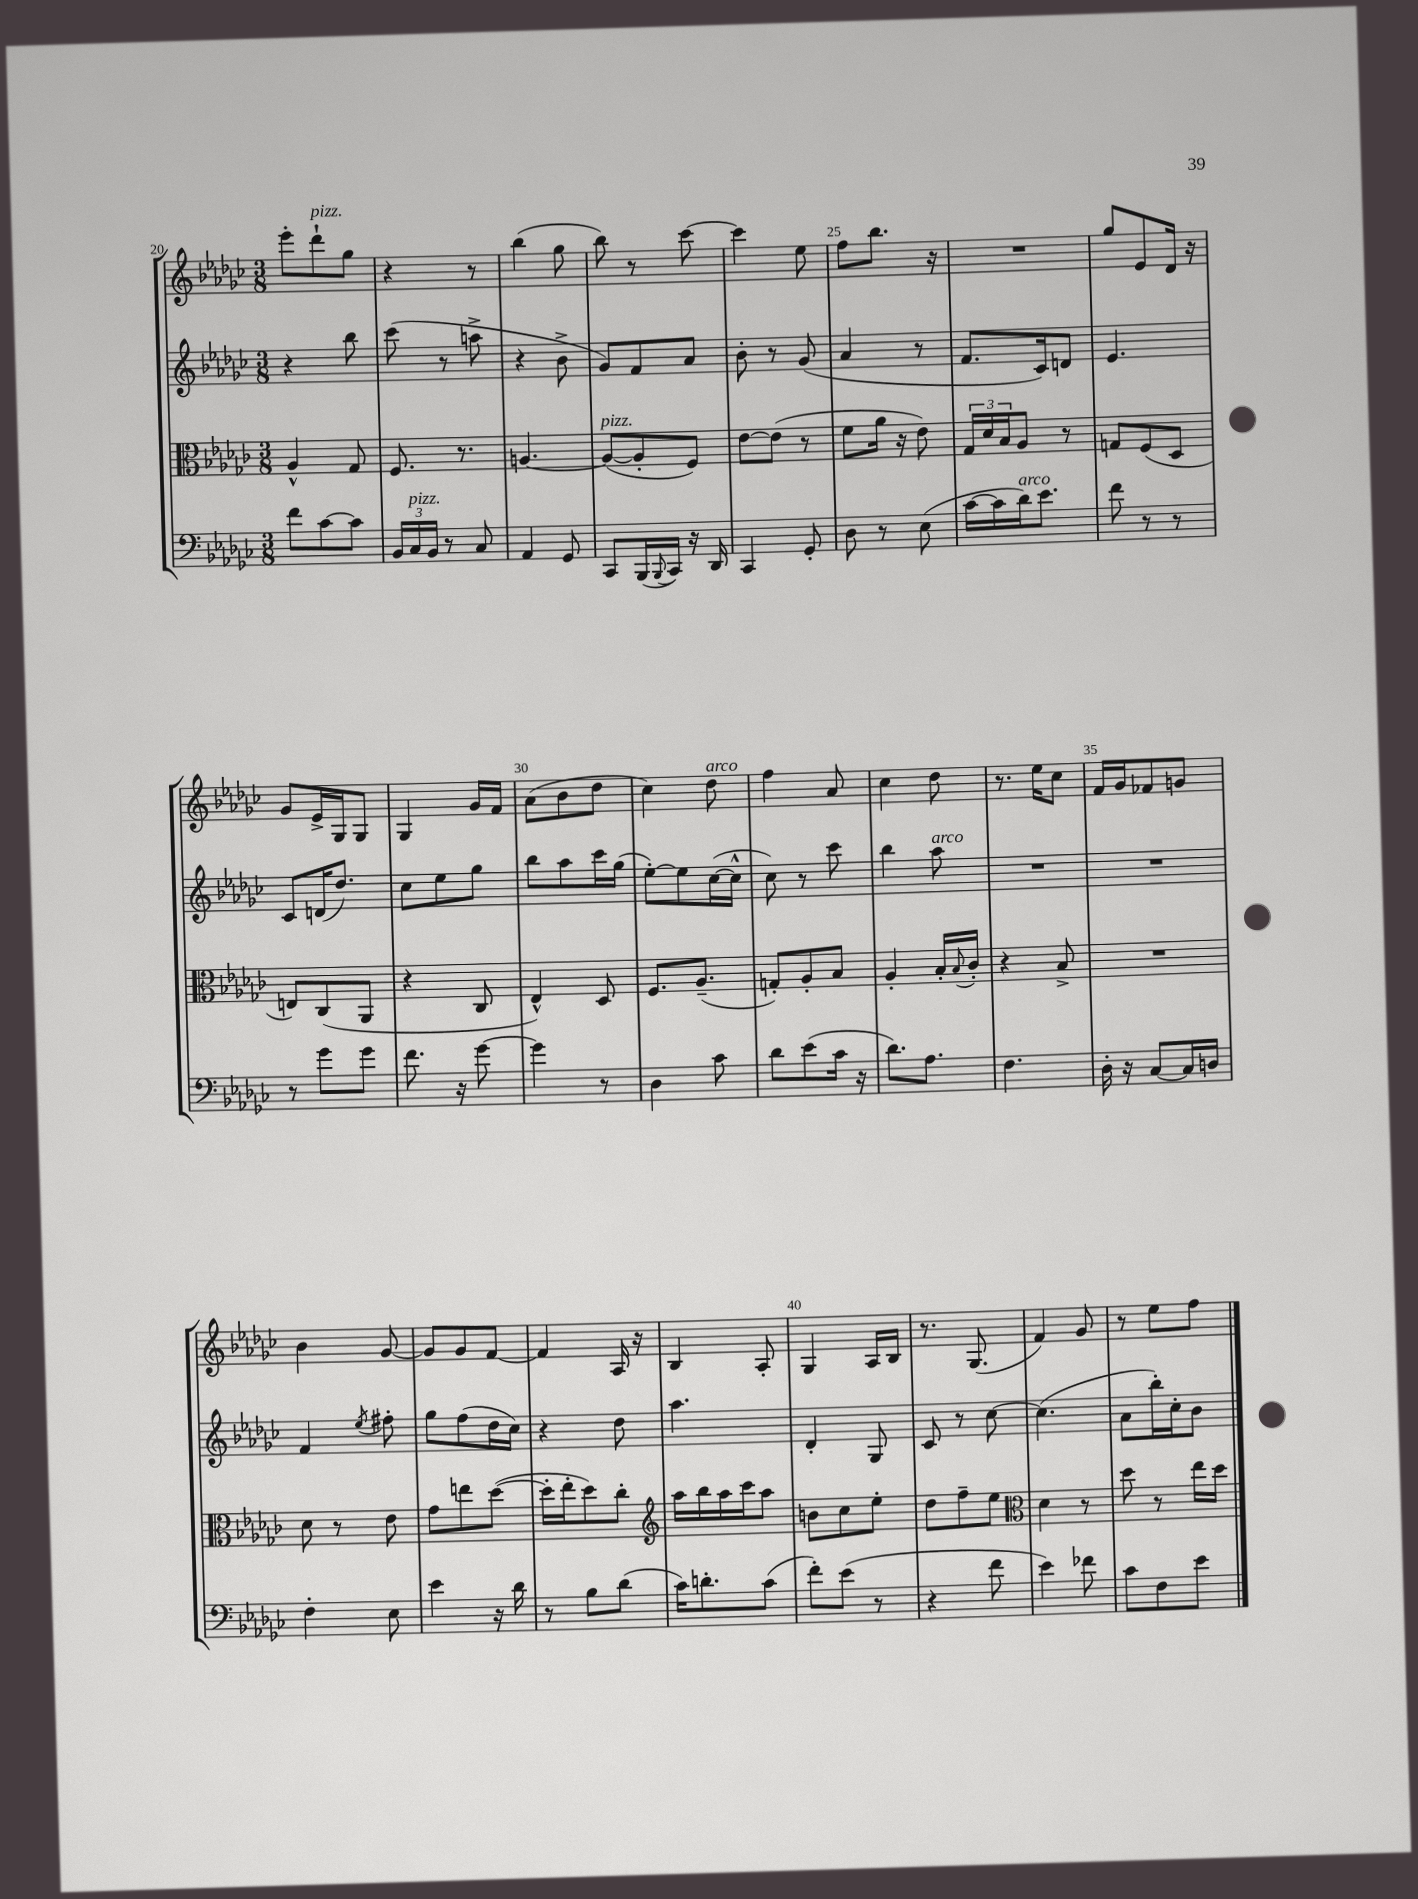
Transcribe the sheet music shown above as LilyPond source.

<<
\new StaffGroup <<
\new Staff = "s0" {
    \clef treble \key ges \major \numericTimeSignature \time 3/8
    ees'''8-. des'''8-!^\markup { \italic "pizz." } ges''8 |
    r4 r8 |
    bes''4( ges''8 |
    bes''8) r8 ces'''8~ |
    ces'''4 ees''8 |
    f''8 bes''8. r16 |
    R4. |
    ges''8 ees'8 des'16 r16 |
    ges'8 ees'16-> ges16 ges8 |
    ges4 ges'16 f'16 |
    aes'8( bes'8 des''8 |
    ces''4) des''8^\markup { \italic "arco" } |
    f''4 aes'8 |
    ces''4 des''8 |
    r8. ees''16 ces''8 |
    f'16 ges'16 fes'8 g'8 |
    bes'4 ges'8~ |
    ges'8 ges'8 f'8~ |
    f'4 aes16 r16 |
    bes4 aes8-. |
    ges4 aes16 bes16 |
    r8. ges8.( |
    f'4) ges'8 |
    r8 ees''8 f''8 \bar "|." |
}
\new Staff = "s1" {
    \clef treble \key ges \major \numericTimeSignature \time 3/8
    r4 bes''8 |
    ces'''8( r8 a''8-> |
    r4 bes'8-> |
    ges'8) f'8 aes'8 |
    bes'8-. r8 ges'8( |
    aes'4 r8 |
    f'8. ces'16) d'8 |
    ees'4. |
    ces'8 d'16( des''8.) |
    ces''8 ees''8 ges''8 |
    bes''8 aes''8 ces'''16 ges''16( |
    ees''8~-.) ees''8 ces''16~( ces''16-^ |
    ces''8) r8 ces'''8 |
    bes''4 aes''8^\markup { \italic "arco" } |
    R4. |
    R4. |
    f'4 \acciaccatura { ees''8 } fis''8-. |
    ges''8 f''8( des''16 ces''16) |
    r4 des''8 |
    aes''4. |
    des'4-. ges8 |
    ces'8 r8 ces''8~ |
    ces''4.( |
    aes'8 bes''16-.) ces''16-. bes'8 \bar "|." |
}
\new Staff = "s2" {
    \clef alto \key ges \major \numericTimeSignature \time 3/8
    aes4-^ ges8 |
    f8. r8. |
    a4.~ |
    a8~^\markup { \italic "pizz." }( a8-. f8) |
    ees'8~ ees'8( r8 |
    f'8 aes'16 r16 ees'8) |
    \tuplet 3/2 { ges16 des'16 bes16 } aes8 r8 |
    g8 f8( des8 |
    e8) ces8( aes,8 |
    r4 ces8 |
    ees4-^) des8 |
    f8. aes8.--( |
    g8-.) aes8-. bes8 |
    aes4-. bes16-. \appoggiatura { bes8 } ces'16-. |
    r4 bes8-> |
    R4. |
    des'8 r8 ees'8 |
    ges'8 e''8 des''8~( |
    des''16-. ees''16-. des''8) ces''8-. |
    \clef treble aes''16 bes''16 aes''16 ces'''16 aes''8 |
    b'8 ces''8 ees''8-. |
    des''8 f''8-- ees''8 |
    \clef alto des'4 r8 |
    des''8 r8 ees''16 des''16 \bar "|." |
}
\new Staff = "s3" {
    \clef bass \key ges \major \numericTimeSignature \time 3/8
    f'8 ces'8~ ces'8 |
    \tuplet 3/2 { bes,16 ces16^\markup { \italic "pizz." } bes,16 } r8 ces8 |
    aes,4 ges,8 |
    ces,8 bes,,16( \appoggiatura { bes,,8 } ces,16) r16 des,16 |
    ces,4 ges,8-. |
    des8 r8 ees8( |
    ces'16~ ces'16 des'16^\markup { \italic "arco" }) ees'8. |
    f'8 r8 r8 |
    r8 ges'8 ges'8 |
    f'8. r16 ges'8~ |
    ges'4 r8 |
    des4 ces'8 |
    des'8 ees'8( ces'16 r16 |
    des'8.) aes8. |
    f4. |
    des16-. r16 ces8~ ces16 d16 |
    f4-. ees8 |
    ees'4 r16 des'16 |
    r8 bes8 des'8( |
    ces'16) d'8.-. ces'8( |
    f'8-.) ees'8( r8 |
    r4 f'8 |
    ees'4) fes'8 |
    ces'8 f8 ees'8 \bar "|." |
}
>>
>>
\layout { \context { \Score currentBarNumber = #20 \override BarNumber.break-visibility = ##(#f #t #t) barNumberVisibility = #(every-nth-bar-number-visible 5) } }
